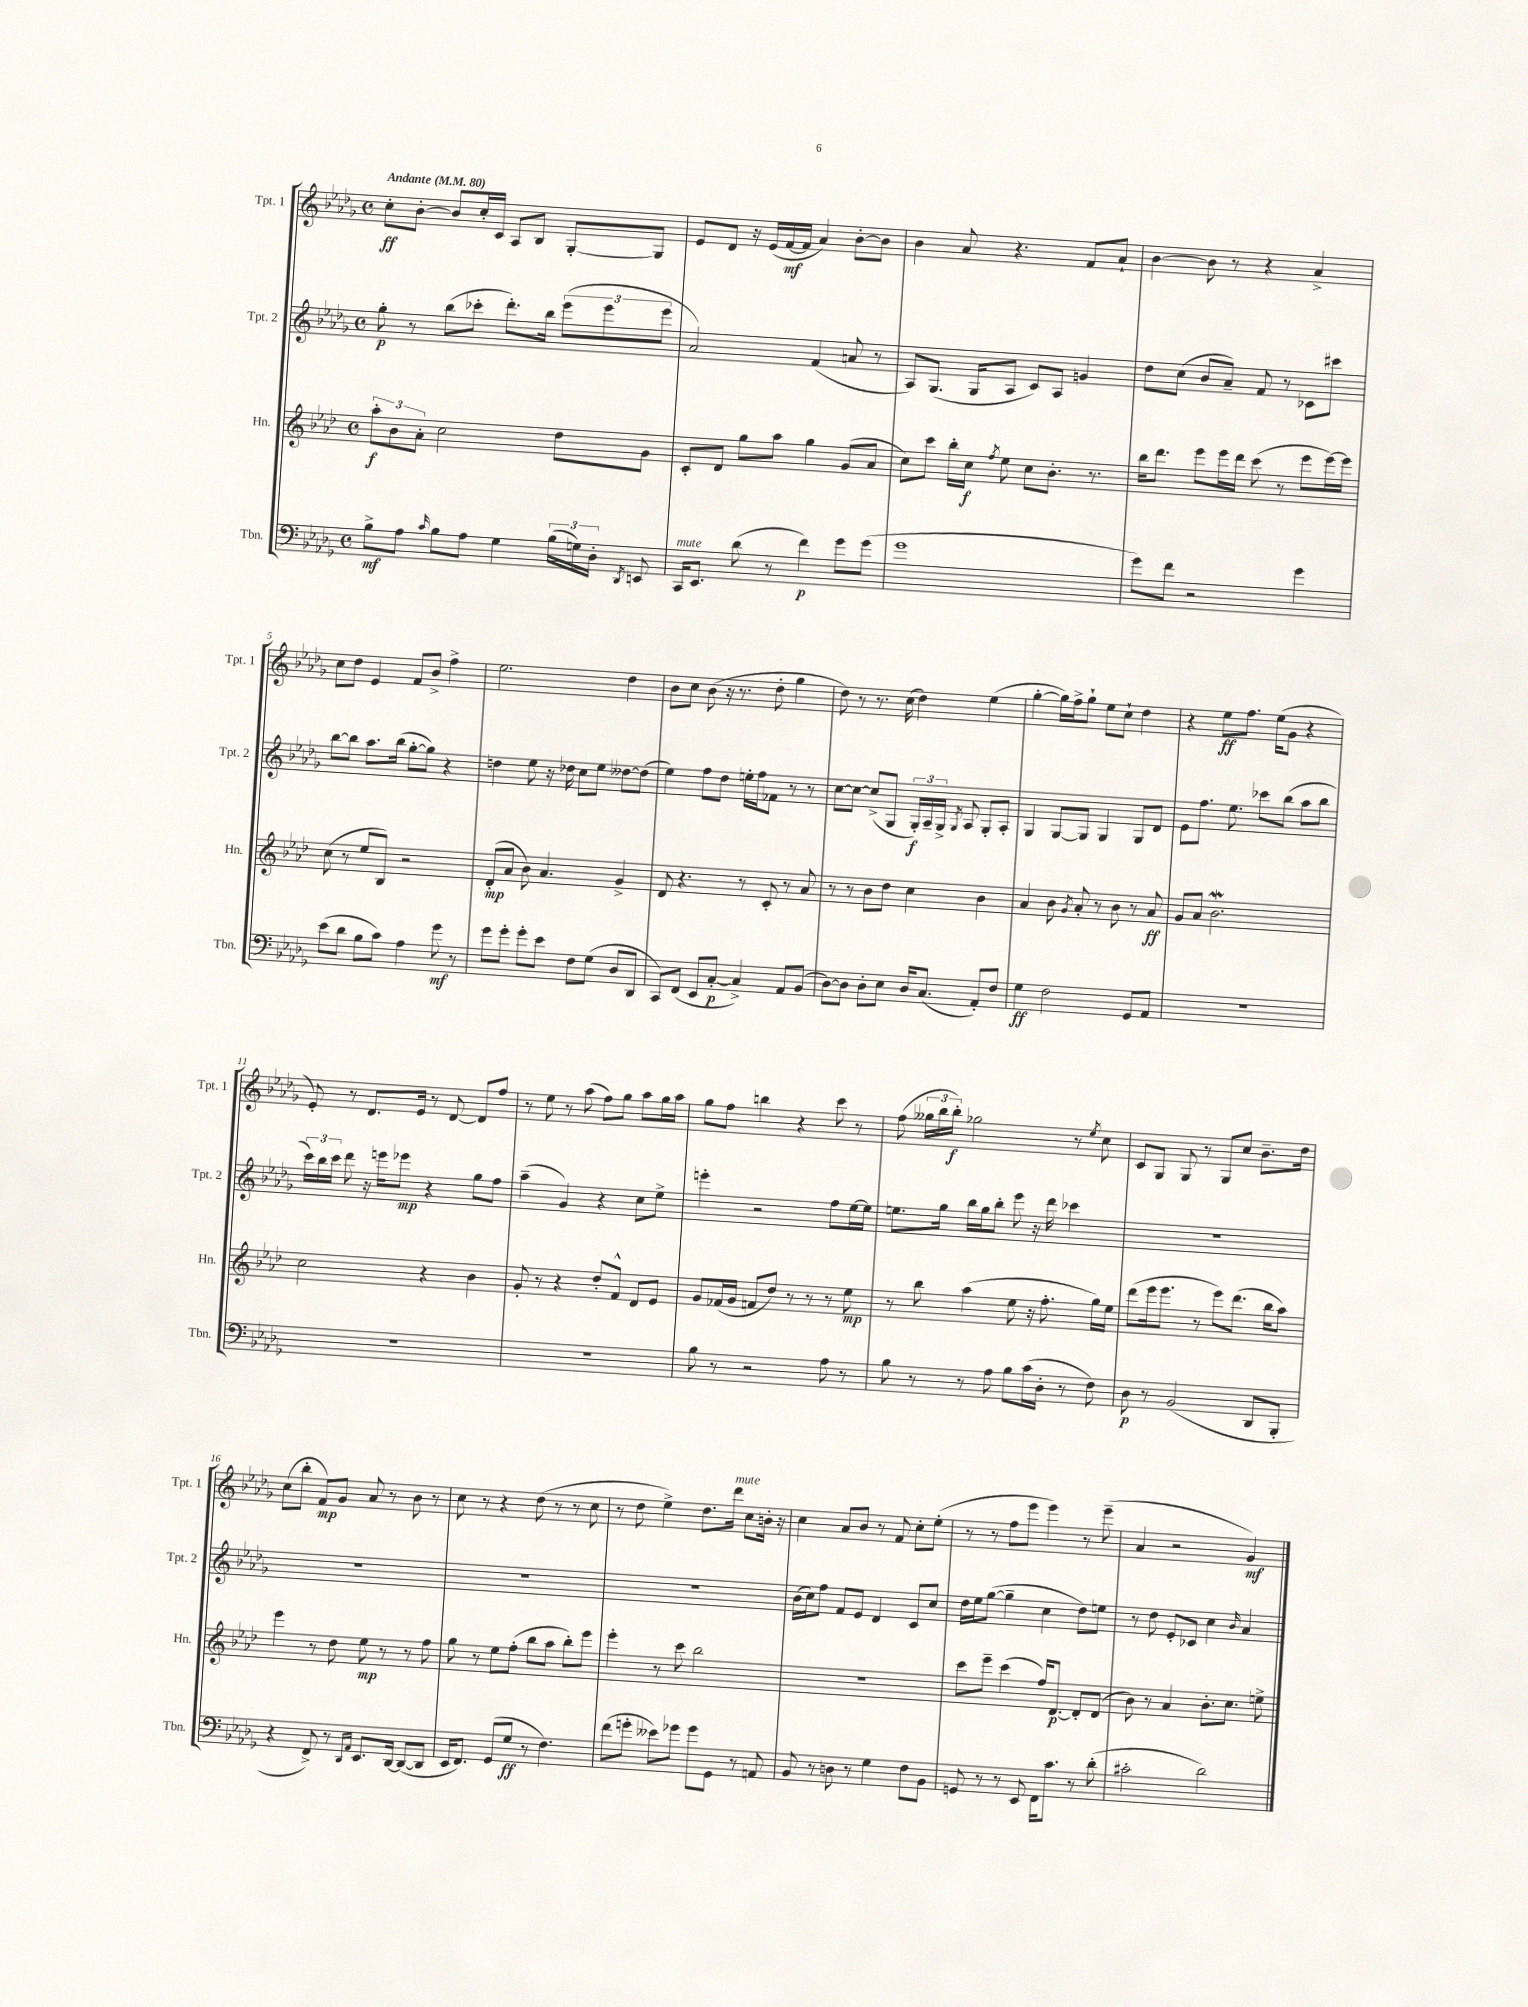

**kern	**kern	**kern	**kern
*staff4	*staff3	*staff2	*staff1
*clefF4	*clefG2	*clefG2	*clefG2
*k[b-e-a-d-g-]	*k[b-e-a-d-]	*k[b-e-a-d-g-]	*k[b-e-a-d-g-]
*M4/4	*M4/4	*M4/4	*M4/4
*met(c)	*met(c)	*met(c)	*met(c)
*MM80	*MM80	*MM80	*MM80
8B-^	12aa-'	8gg-'	8cc'
.	12b-	.	.
8A-	.	8r	[8b-'
.	12a-'	.	.
16qqc	.	.	.
8B-	2cc	(8bb-	8b-]
8A-	.	8ccc-'	16cc'
.	.	.	16c
4G-	.	8.ddd-')	8A-
.	.	.	8B-
.	.	16bb-	.
(24B-	8dd-	(12eee-	[8G-'
24G)	.	.	.
24D-'	.	12eee-	.
8qDD-	.	.	.
8EE	8g	.	8G-]
.	.	12eee-	.
=	=	=	=
16CC	8c'	2a-)	8e-
8.EE-	.	.	.
.	8d-	.	8d-
(8d-	8gg	.	16r
.	.	.	(16e-
8r	8aa-	.	[16f
.	.	.	16f]
4f)	4gg	(4f	4a-)
8g-	(8g	8a	[8b-'
(8g-	8a-	8r	8b-]
=	=	=	=
1g-	8cc)	8A-)	4b-
.	8ccc	(8.G-	.
.	16bb-'	.	8a-
.	16cc	16G-	.
.	8qff	.	.
.	8ee-	8A-	4.r
.	8cc	8c)	.
.	8.b-'	8A-	.
.	.	4g	8f
.	8.r	.	.
.	.	.	8a-`
=	=	=	=
8g-)	16bb-	8dd-	[4b-
.	8.ddd-	.	.
8f	.	(8cc	.
2r	8eee-	8b-	8b-]
.	16eee-	8a-~)	8r
.	16ddd-	.	.
.	(8ccc	8f	4r
.	8r	8r	.
4g-	8eee-	8c-	4a-^
.	[16eee-)	8ccc#	.
.	16eee-]	.	.
=	=	=	=
(8e-	(8cc	[8bb-	8cc
8d-	8r	8bb-]	8dd-
8B-	8ee-	8.aa-	4e-
8c)	8B-)	.	.
.	.	(16bb-	.
4A-	2r	[8gg-'	8f
.	.	8gg-])	8b-^
8g-	.	4r	4ff^
8r	.	.	.
=	=	=	=
8g-	(8d-'	4dd	2.ee-
8g-'	8a-	.	.
8g-'	8b-)	8ee-	.
8e-	4.a-	16r	.
.	.	16dd-	.
8F	.	8cc	.
(8G-	.	8ee-	.
8D-	4g^	[8dd--	4dd-
8DD-	.	(8dd--]	.
=	=	=	=
8CC)	8d-	4ee-)	8b-
(8FF	4.r	.	8cc
8EE-	.	8ff	(8b-
[8C'	.	8dd-	16r
.	.	.	8.r
4C^])	8r	16ee'	.
.	.	16ff	.
.	8c'	8f-	8dd-'
8AA-	8r	8r	4gg-
(8BB-	8a-	8r	.
=	=	=	=
[8D-)	8r	[8cc	8dd-)
8D-]	8r	8cc_	8r
8D-'	8b-	(8cc^]	8.r
8E-	8dd-	8G-	.
.	.	.	(16cc
16D-	4cc	24G-')	4dd-)
.	.	24A-~	.
(8.C	.	.	.
.	.	24G-^	.
.	.	8qG-	.
.	.	8A-	.
8AA-')	4b-	8G-'	(4ee-
8F	.	8A-'	.
=	=	=	=
4G-	4a-	4G-	[4gg-'
2F	8b-	[8G-	16gg-])
.	.	.	16ff^
.	8qg	.	.
.	8a-'	8G-]	8gg-`
.	8r	4G-	8ee-
.	8b-	.	8cc`
8GG-	8r	8G-	4dd-
8AA-	8a-	8d-	.
=	=	=	=
1r	8g	8e-	4r
.	8a-	8.ff	.
.	2.b-	.	8ee-
.	.	8.ee-	.
.	.	.	8.ff
.	.	8ccc-	.
.	.	.	(16ee-
.	.	(8bb-	8g-
.	.	8aa-	4r
.	.	8bb-	.
=	=	=	=
1r	2cc	24ccc)	8e-')
.	.	24bb-	.
.	.	24ccc	.
.	.	8ddd-	8r
.	.	16r	8.d-
.	.	16eee	.
.	.	8eee-	.
.	.	.	16e-
.	4r	4r	8r
.	.	.	[8d-
.	4b-	8gg-	8d-]
.	.	8ff	8ff
=	=	=	=
1r	8g'	(4aa-~	8r
.	8r	.	8ee-
.	4r	4g-)	8r
.	.	.	(8aa-
.	8dd-'	4r	8ff)
.	8f^^	.	8gg-
.	8d-	8cc	8aa-
.	8e-	8ee-^	16gg-
.	.	.	16aa-
=	=	=	=
8B-	8g	4eee'	8gg-
8r	(16f-	.	8ff
.	16g	.	.
2r	8f	2r	4bb
.	8dd-)	.	.
.	8r	.	4r
.	8r	.	.
8A-	8r	8ff	8ccc
8r	8ee-	[16ee-	8r
.	.	16ee-]	.
=	=	=	=
8B-	8r	8.ee	(8ff
8r	8bb-	.	24gg--
.	.	.	24bb-
.	.	16gg-	.
.	.	.	24bb-')
8r	(4aa-	16bb-	2gg-
.	.	16gg-	.
8A-	.	8bb-'	.
8B-	8ee-	8eee-	.
(16c	16r	16r	.
16D-'	8.ff'	16ddd-	.
8r	.	4ccc-	8r
.	.	.	8qee-
8F)	16gg)	.	8cc
.	16ee-	.	.
=	=	=	=
8D-	(8ddd-	1r	8c
8r	16eee-	.	8G-
.	8.eee-	.	.
(2BB-	.	.	8G-
.	8r	.	8r
.	8eee-)	.	8G-
.	(8.ddd-	.	8cc
8DD-	.	.	8.b-~
.	16bb-	.	.
8BBB-'	8aa-)	.	.
.	.	.	16dd-
=	=	=	=
4r	4eee-	1r	(8cc
.	.	.	8bb-'
8FF^)	8r	.	8f)
8r	8dd-	.	8g-
16qqDD-	.	.	.
16qqAA-	.	.	.
8.EE-	8ee-	.	8a-
.	8r	.	8r
[16DD-	.	.	.
(8DD-_	8r	.	8b-
8DD-]	8ff	.	8r
=	=	=	=
16EE-	8gg	1r	8cc
8.FF)	.	.	.
.	8r	.	8r
(8GG-	8ee-	.	4r
8G-	(8ff'	.	.
8r	8bb-	.	(8dd-
4.F)	8aa-	.	8r
.	8bb-')	.	8r
.	8eee-	.	8cc
=	=	=	=
(8f	4eee-'	1r	8r
8g'	.	.	8dd-
8e--)	8r	.	4ee-^)
8g-	8ccc	.	.
8g-	2bb-	.	8.dd-
8GG-	.	.	.
.	.	.	16ddd-
8r	.	.	8cc
8AA	.	.	16b'
.	.	.	16r
=	=	=	=
8BB-	1r	(16b-	4cc
.	.	16cc)	.
8r	.	8ff	.
8D	.	8f	8a-
8r	.	8e-	8b-
4G-	.	4d-	8r
.	.	.	8f
8F	.	8c	8cc'
8BB-	.	8cc	(8ee-'
=	=	=	=
8GG	8ccc	16dd-	8r
.	.	16ee-	.
8r	8eee-~	([8gg-	8r
8r	(4ccc	4gg-~]	8ff
8EE-	.	.	8eee-
16FF	16ff)	4cc	4eee-)
8.c	[8.d-	.	.
8r	8d-']	8dd-)	8r
(8d-'	(8d-	8ee	(8eee-~
=	=	=	=
2c#'	8b-)	8r	4a-
.	8r	8dd-	.
.	4a-	8e-'	2r
.	.	8c-	.
2d-)	8.b-'	4cc	.
.	8.cc	.	.
.	.	16qqb-	.
.	.	4a-	4g-)
.	8ee^	.	.
==	==	==	==
*-	*-	*-	*-
